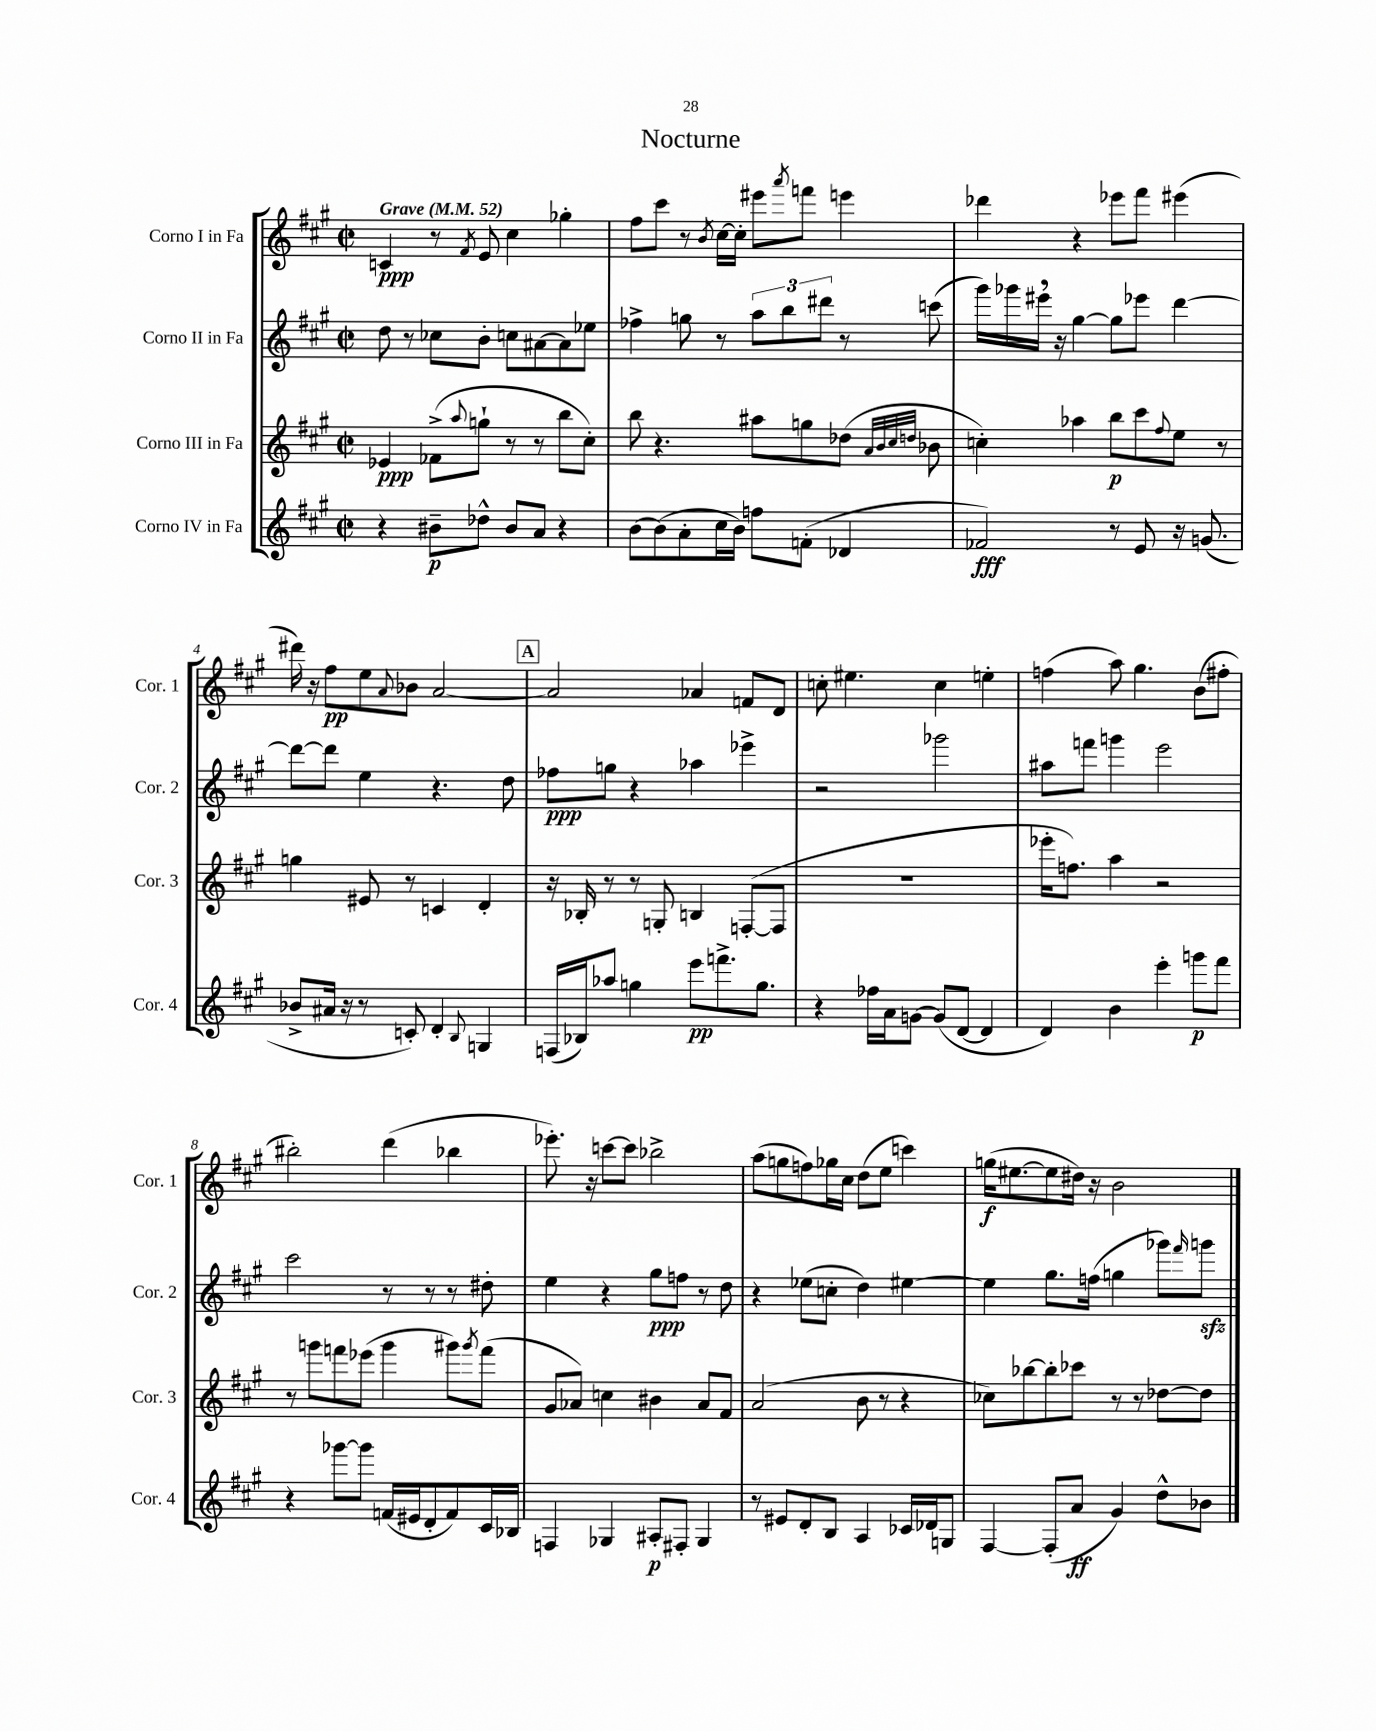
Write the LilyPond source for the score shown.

\header { title = "Nocturne" }
<<
\new StaffGroup <<
\new Staff = "s0" \with { instrumentName = "Corno I in Fa" shortInstrumentName = "Cor. 1" } {
    \clef treble \key a \major \defaultTimeSignature \time 2/2 \tempo "Grave" 4 = 52
    c'4\ppp r8 \acciaccatura { fis'8 } e'8 cis''4 ges''4-. |
    fis''8 cis'''8 r8 \acciaccatura { b'8 } cis''16~ cis''16-. eis'''8 \acciaccatura { a'''8 } f'''8 e'''4 |
    des'''4 r4 ees'''8 fis'''8 eis'''4( |
    dis'''16) r16 fis''8\pp e''8 \appoggiatura { a'8 } bes'8 a'2~ |
    \mark \markup { \box "A" } a'2 aes'4 f'8 d'8 |
    c''8-. eis''4. c''4 e''4-. |
    f''4( a''8) gis''4. b'8( fis''8-. |
    bis''2-.) d'''4( bes''4 |
    ees'''8.-.) r16 c'''8~ c'''8 bes''2-> |
    a''8( g''8 f''8) ges''16 cis''16 d''8( e''8 c'''4) |
    g''16\f( eis''8.~ eis''8 dis''16) r16 b'2 \bar "|." |
}
\new Staff = "s1" \with { instrumentName = "Corno II in Fa" shortInstrumentName = "Cor. 2" } {
    \clef treble \key a \major \defaultTimeSignature \time 2/2
    d''8 r8 ces''8 b'8-. c''8 ais'8~ ais'8 ees''8 |
    fes''4-> g''8 r8 \tuplet 3/2 { a''8 b''8 dis'''8 } r8 c'''8( |
    gis'''16) ges'''16 eis'''16 \breathe r16 gis''4~ gis''8 ees'''8 d'''4~ |
    d'''8~ d'''8 e''4 r4. d''8 |
    \mark \markup { \box "A" } fes''8\ppp g''8 r4 aes''4 ees'''4-> |
    r2 ges'''2 |
    ais''8 f'''8 g'''4 e'''2 |
    cis'''2 r8 r8 r8 dis''8-. |
    e''4 r4 gis''8\ppp f''8 r8 d''8 |
    r4 ees''8( c''8-. d''4) eis''4~ |
    eis''4 gis''8. f''16( g''4 ges'''8) \grace { fis'''16 } g'''8\sfz \bar "|." |
}
\new Staff = "s2" \with { instrumentName = "Corno III in Fa" shortInstrumentName = "Cor. 3" } {
    \clef treble \key a \major \defaultTimeSignature \time 2/2
    ees'4\ppp fes'8->( \appoggiatura { a''8 } g''8-! r8 r8 b''8 cis''8-.) |
    b''8 r4. ais''8 g''8 des''8( \grace { a'32 b'32 cis''32 d''32 } bes'8 |
    c''4-.) aes''4 b''8\p cis'''8 \appoggiatura { fis''8 } e''8 r8 |
    g''4 eis'8 r8 c'4 d'4-. |
    \mark \markup { \box "A" } r16 bes16-. r8 r8 g8-. b4 f8~-.( f8 |
    R1 |
    ees'''16-. f''8.) a''4 r2 |
    r8 g'''8 f'''8 ees'''8( g'''4 gis'''8) \acciaccatura { gis'''8 } f'''8( |
    gis'8 aes'8) c''4 bis'4 aes'8 fis'8 |
    a'2( b'8 r8 r4 |
    ces''8) bes''8~ bes''8-. ces'''8 r8 r8 des''8~ des''8 \bar "|." |
}
\new Staff = "s3" \with { instrumentName = "Corno IV in Fa" shortInstrumentName = "Cor. 4" } {
    \clef treble \key a \major \defaultTimeSignature \time 2/2
    r4 bis'8--\p des''8-^ bis'8 a'8 r4 |
    b'8~ b'8( a'8-. cis''16 b'16) f''8 f'8-.( des'4 |
    fes'2\fff) r8 e'8 r16 g'8.( |
    bes'8-> ais'16 r16 r8 c'8-.) d'4-. \appoggiatura { b8 } g4 |
    \mark \markup { \box "A" } f16( bes16) aes''8 g''4 e'''8\pp f'''8.-> g''8. |
    r4 fes''16 a'16 g'8~ g'8( d'8~ d'4 |
    d'4) b'4 e'''4-. g'''8\p fis'''8 |
    r4 ges'''8~ ges'''8 f'16( eis'16 d'8-. f'8) cis'16 bes16 |
    f4 ges4 ais8-.\p fis8-. ges4 |
    r8 eis'8 d'8-. b8 a4 ces'16 des'16 g8 |
    fis4~ fis8-.( a'8\ff gis'4) d''8-^ bes'8 \bar "|." |
}
>>
>>
